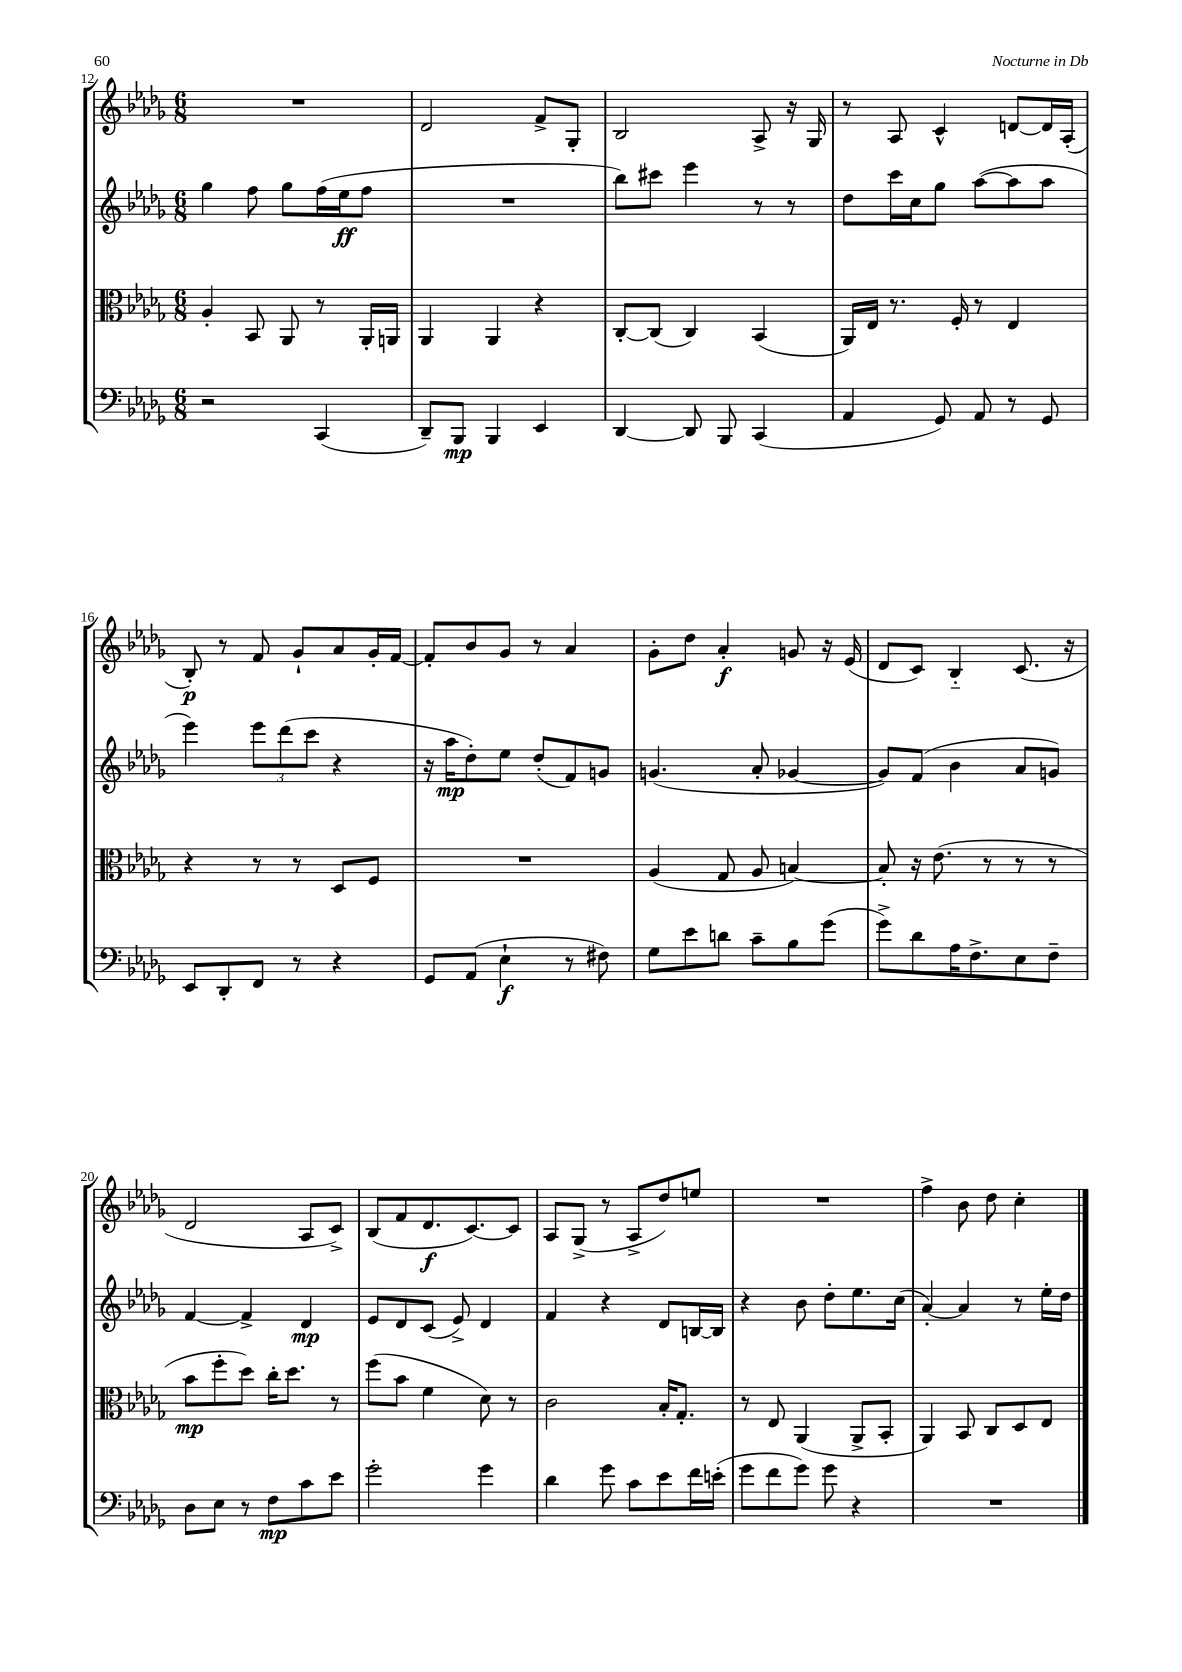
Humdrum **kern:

**kern	**kern	**kern	**kern
*staff4	*staff3	*staff2	*staff1
*clefF4	*clefC3	*clefG2	*clefG2
*k[b-e-a-d-g-]	*k[b-e-a-d-g-]	*k[b-e-a-d-g-]	*k[b-e-a-d-g-]
*M6/8	*M6/8	*M6/8	*M6/8
2r	4A-'	4gg-	2.r
.	8BB-	8ff	.
.	8AA-	8gg-	.
(4CC	8r	(16ff	.
.	.	16ee-	.
.	16AA-'	8ff	.
.	16AA	.	.
=	=	=	=
8DD-~)	4AA-	2.r	2d-
8BBB-	.	.	.
4BBB-	4AA-	.	.
4EE-	4r	.	8f^
.	.	.	8G-'
=	=	=	=
[4DD-	[8C'	8bb-)	2B-
.	(8C]	8ccc#	.
8DD-]	4C)	4eee-	.
8BBB-	.	.	.
(4CC	(4BB-	8r	8A-^
.	.	8r	16r
.	.	.	16G-
=	=	=	=
4AA-	16AA-)	8dd-	8r
.	16E-	.	.
.	8.r	16ccc	8A-
.	.	16cc	.
8GG-)	.	8gg-	4c^^
.	16F'	.	.
8AA-	8r	([8aa-	.
8r	4E-	8aa-]	[8d
8GG-	.	8aa-	16d]
.	.	.	(16A-'
=	=	=	=
8EE-	4r	4eee-)	8B-')
8DD-'	.	.	8r
8FF	8r	12eee-	8f
.	.	(12ddd-	.
8r	8r	.	8g-`
.	.	12ccc	.
4r	8D-	4r	8a-
.	8F	.	16g-'
.	.	.	[16f
=	=	=	=
8GG-	2.r	16r	8f']
.	.	16aa-	.
(8AA-	.	8dd-')	8b-
4E-`	.	8ee-	8g-
.	.	(8dd-'	8r
8r	.	8f)	4a-
8F#)	.	8g	.
=	=	=	=
8G-	(4A-	(4.g	8g-'
8e-	.	.	8dd-
8d	8G-	.	4a-'
8c~	8A-	8a-'	.
8B-	[4B)	[4g-	8g
(8g-	.	.	16r
.	.	.	(16e-
=	=	=	=
8g-^)	8B']	8g-])	8d-
8d-	16r	(8f	8c)
.	(8.e-	.	.
16A-	.	4b-	4B-'~
8.F^	.	.	.
.	8r	.	.
8E-	8r	8a-	(8.c
8F~	8r	8g)	.
.	.	.	16r
=	=	=	=
8D-	8b-	[4f	2d-
8E-	8ff'	.	.
8r	8dd-)	4f^]	.
8F	16cc'	.	.
.	8.dd-	.	.
8c	.	4d-	8A-
8e-	8r	.	8c^)
=	=	=	=
2g-'	(8ff	8e-	(8B-
.	8b-	8d-	8f
.	4f	(8c	8.d-
.	.	8e-^)	.
.	.	.	[8.c)
4g-	8d-)	4d-	.
.	8r	.	8c]
=	=	=	=
4d-	2c	4f	8A-
.	.	.	(8G-^
8g-	.	4r	8r
8c	.	.	8A-^
8e-	16B-'	8d-	8dd-)
.	8.G-'	.	.
16f	.	[16B	8ee
(16e'	.	16B]	.
=	=	=	=
8g-	8r	4r	2.r
8f	8E-	.	.
8g-)	(4AA-	8b-	.
8g-	.	8dd-'	.
4r	8AA-^	8.ee-	.
.	8BB-'	.	.
.	.	(16cc	.
=	=	=	=
2.r	4AA-)	[4a-')	4ff^
.	8BB-	4a-]	8b-
.	8C	.	8dd-
.	8D-	8r	4cc'
.	8E-	16ee-'	.
.	.	16dd-	.
==	==	==	==
*-	*-	*-	*-
